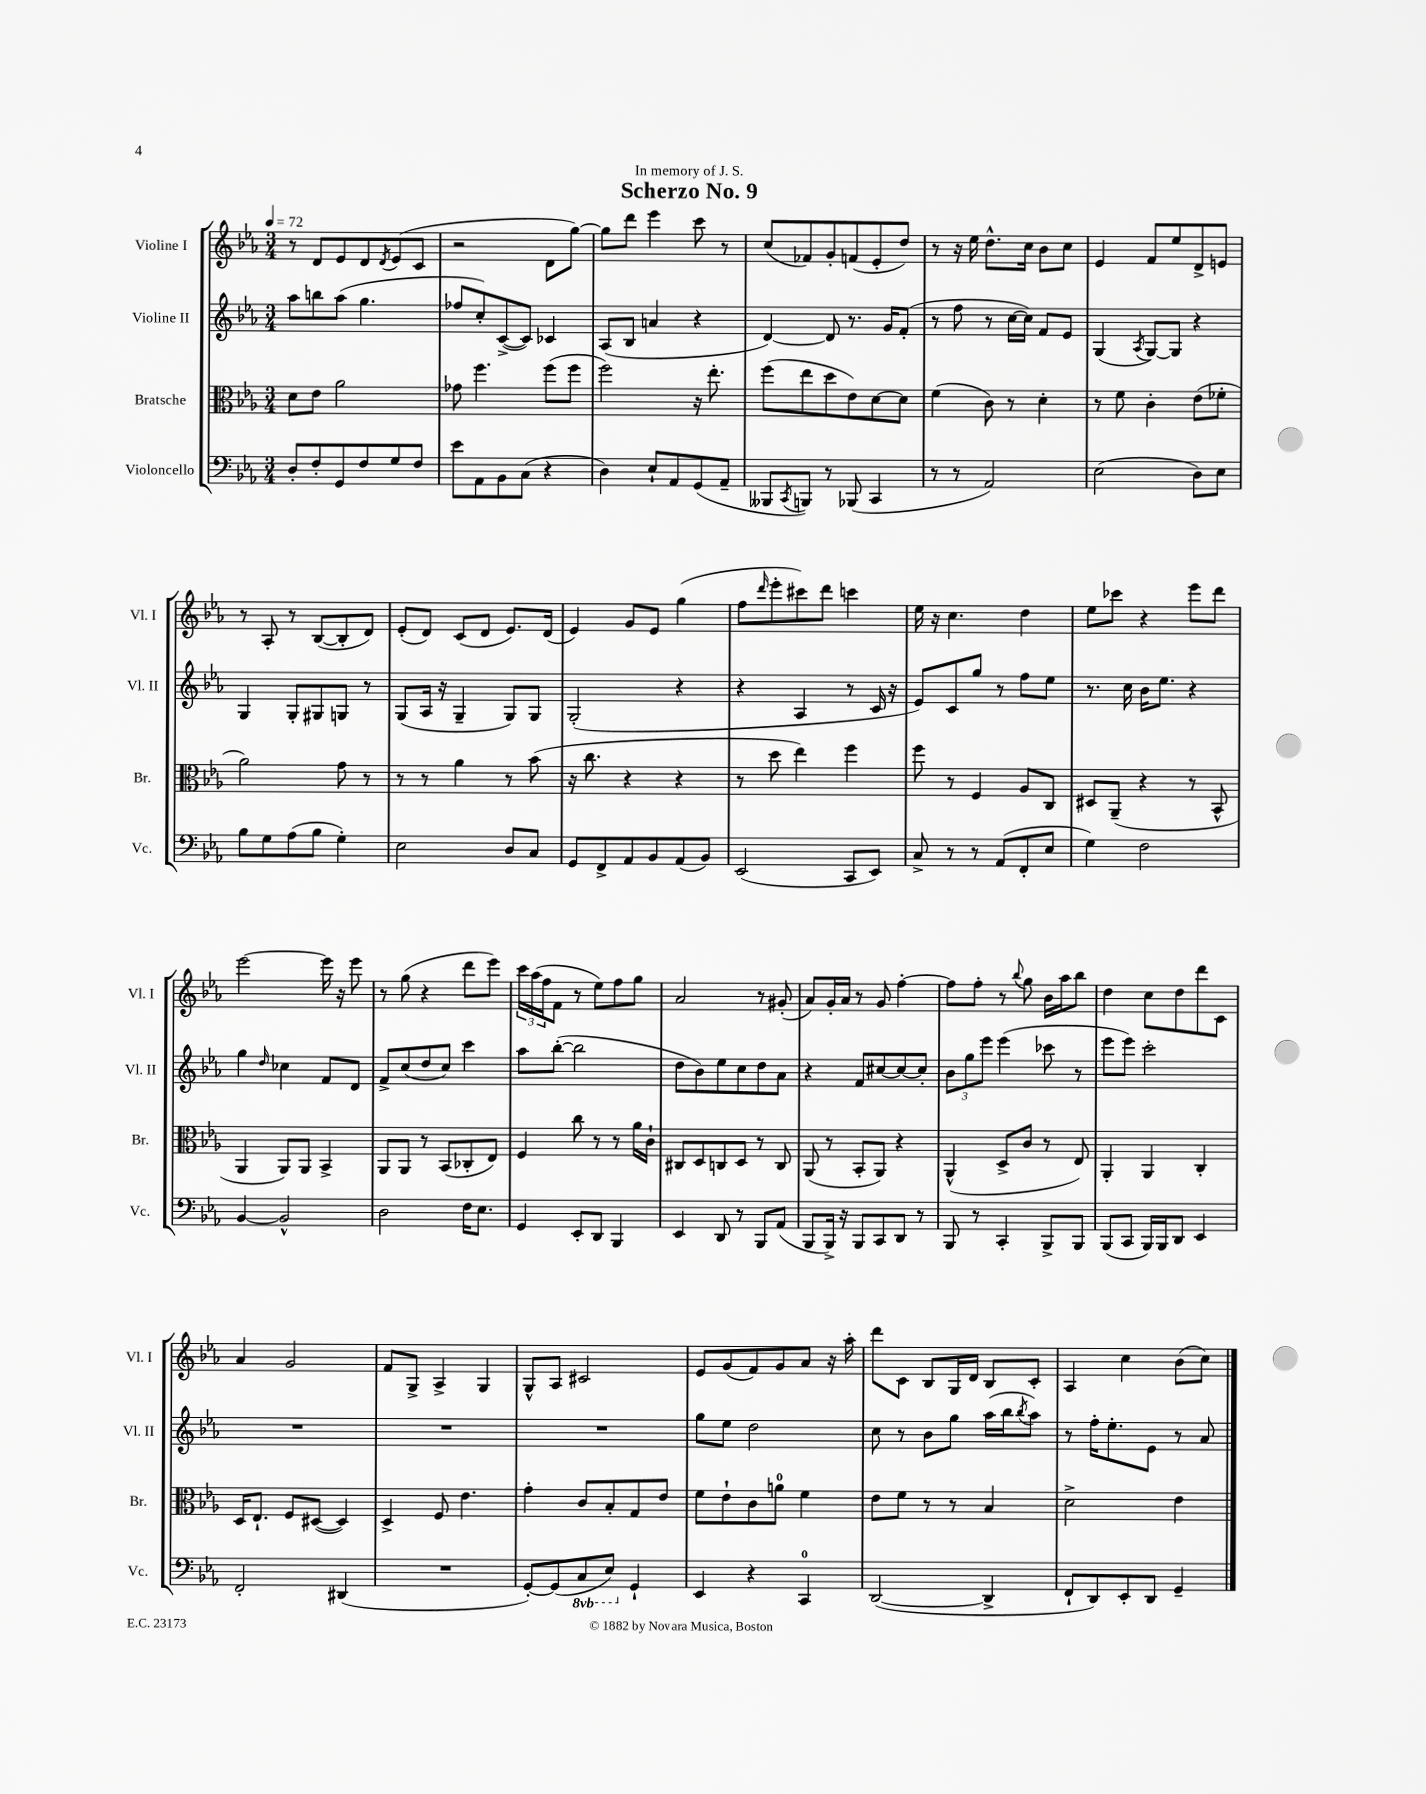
\header { title = "Scherzo No. 9" dedication = "In memory of J. S." }
<<
\new StaffGroup <<
\new Staff = "s0" \with { instrumentName = "Violine I" shortInstrumentName = "Vl. I" } {
    \clef treble \key ees \major \numericTimeSignature \time 3/4 \tempo 4 = 72
    r8 d'8 ees'8 d'8 \acciaccatura { d'8 } ees'8( c'8 |
    r2 d'8 g''8~) |
    g''8 d'''8 ees'''4 c'''8 r8 |
    c''8( fes'8) g'8-. f'8( ees'8-. d''8) |
    r8 r16 ees''16 d''8.-^ c''16 bes'8 c''8 |
    ees'4 f'8 ees''8 d'8-> e'8 |
    r8 aes8-. r8 bes8~( bes8-. d'8) |
    ees'8-.( d'8) c'8( d'8 ees'8.) d'16( |
    ees'4) g'8 ees'8 g''4( |
    f''8 \grace { d'''16 } ees'''8-. cis'''8) d'''8 c'''4 |
    ees''16 r16 c''4. d''4 |
    ees''8 ces'''8 r4 ees'''8 d'''8 |
    ees'''2~ ees'''16 r16 ees'''8 |
    r8 g''8( r4 d'''8 ees'''8) |
    \tuplet 3/2 { c'''16 aes''16( f''16 } f'8 r8 ees''8) f''8 g''8 |
    aes'2 r8 gis'8-.( |
    aes'8) g'16-. aes'16 r8 g'8 f''4~-. |
    f''8 f''8-. r8 \appoggiatura { bes''8 } g''8 bes'16 aes''16 bes''8 |
    d''4 c''8 d''8 d'''8 c'8 |
    aes'4 g'2 |
    f'8 g8-> aes4-> g4 |
    g8-^ aes8 cis'2 |
    ees'8 g'8( f'8) g'8 aes'8 r16 aes''16-. |
    d'''8 c'8 bes8 g16 d'16 bes8 c'8-. |
    aes4 c''4 bes'8( c''8) \bar "|." |
}
\new Staff = "s1" \with { instrumentName = "Violine II" shortInstrumentName = "Vl. II" } {
    \clef treble \key ees \major \numericTimeSignature \time 3/4
    aes''8 b''8 aes''8( g''4. |
    fes''8 c''8-.) c'8~->( c'8) ces'4 |
    aes8( bes8 a'4 r4 |
    d'4~) d'8 r8. g'16 f'8-.( |
    r8 f''8 r8 c''16~ c''16) f'8 ees'8 |
    g4( \acciaccatura { aes8 } g8~) g8 r4 |
    g4 g8-. gis8 g8 r8 |
    g8( aes16 r16 g4-- g8) g8 |
    g2-.( r4 |
    r4 aes4 r8 c'16 r16 |
    ees'8) c'8 g''8 r8 f''8 ees''8 |
    r8. c''16 bes'16 ees''8. r4 |
    g''4 \grace { d''16 } ces''4 f'8 d'8 |
    f'8-> c''8( d''8 c''8) c'''4 |
    aes''8 bes''8~-.( bes''2 |
    d''8 bes'8) ees''8 c''8 d''8 aes'8 |
    r4 f'8 cis''8~ cis''8~ cis''8-. |
    \tuplet 3/2 { bes'8 g''8 ees'''8 } ees'''4( ces'''8 r8 |
    ees'''8 ees'''8) c'''2-. |
    R2. |
    R2. |
    R2. |
    g''8 ees''8 d''2 |
    c''8 r8 bes'8 g''8 aes''16( bes''16 \acciaccatura { bes''8 } aes''8) |
    r8 f''16-. ees''8.-. ees'8 r8 aes'8 \bar "|." |
}
\new Staff = "s2" \with { instrumentName = "Bratsche" shortInstrumentName = "Br." } {
    \clef alto \key ees \major \numericTimeSignature \time 3/4
    d'8 ees'8 aes'2 |
    ges'8 f''4. f''8( f''8 |
    f''2) r16 ees''8.-. |
    f''8( ees''8 d''8 ees'8) d'8~ d'8 |
    f'4( c'8) r8 d'4-. |
    r8 f'8 c'4-. ees'8( fes'8-. |
    aes'2) g'8 r8 |
    r8 r8 aes'4 r8 bes'8( |
    r16 c''8. r4 r4 |
    r8 d''8 ees''4) f''4 |
    f''8 r8 f4 aes8 c8 |
    dis8 aes,8--( r4 r8 bes,8-^ |
    aes,4 aes,8) aes,8 bes,4-> |
    aes,8 aes,8 r8 bes,8( ces8-. ees8) |
    f4 c''8 r8 r8 aes'16 c'16-! |
    cis8 d8 c8 d8 r8 c8 |
    aes,8( r8 bes,8-. aes,8) r4 |
    aes,4-^( d8-> c'8 r8 ees8) |
    aes,4-. aes,4 c4-. |
    d16 ees8.-! f8 dis8~( dis4) |
    d4-> f8 ees'4. |
    g'4-. c'8 bes8-. g8 ees'8 |
    f'8 ees'8-! c'8 a'8-0 f'4 |
    ees'8 f'8 r8 r8 bes4 |
    d'2-> ees'4 \bar "|." |
}
\new Staff = "s3" \with { instrumentName = "Violoncello" shortInstrumentName = "Vc." } {
    \clef bass \key ees \major \numericTimeSignature \time 3/4 \set Staff.ottavationMarkups = #ottavation-simple-ordinals
    d8-. f8-. g,8 f8 g8 f8 |
    ees'8 aes,8 bes,8 c8( r4 |
    d4) ees8-! aes,8 g,8( aes,8-- |
    beses,,8 \acciaccatura { c,8 } b,,8) r8 bes,,8( c,4 |
    r8 r8 aes,2) |
    ees2( d8) ees8 |
    bes8 g8 aes8( bes8 g4-.) |
    ees2 d8 c8 |
    g,8 f,8-> aes,8 bes,8 aes,8( bes,8) |
    ees,2( c,8 ees,8) |
    c8-> r8 r8 aes,8( f,8-. ees8 |
    g4) f2 |
    bes,4~ bes,2-^ |
    d2 f16 ees8. |
    g,4 ees,8-. d,8 bes,,4 |
    ees,4 d,8 r8 bes,,8 aes,8( |
    bes,,8 bes,,16->) r16 bes,,8 c,8 d,8 r8 |
    bes,,8 r8 c,4-. bes,,8-> bes,,8 |
    bes,,8( c,8 bes,,16) bes,,16 d,8 ees,4 |
    f,2-. dis,4( |
    R2. |
    g,8~-.) g,8( \ottava #-1 c,8 ees,8) \ottava #0 g,4-! |
    ees,4 r4 c,4-0 |
    d,2~( d,4-> |
    f,8-! d,8) ees,8-. d,8 g,4-- \bar "|." |
}
>>
>>
\layout { \context { \Score \remove "Bar_number_engraver" } }
